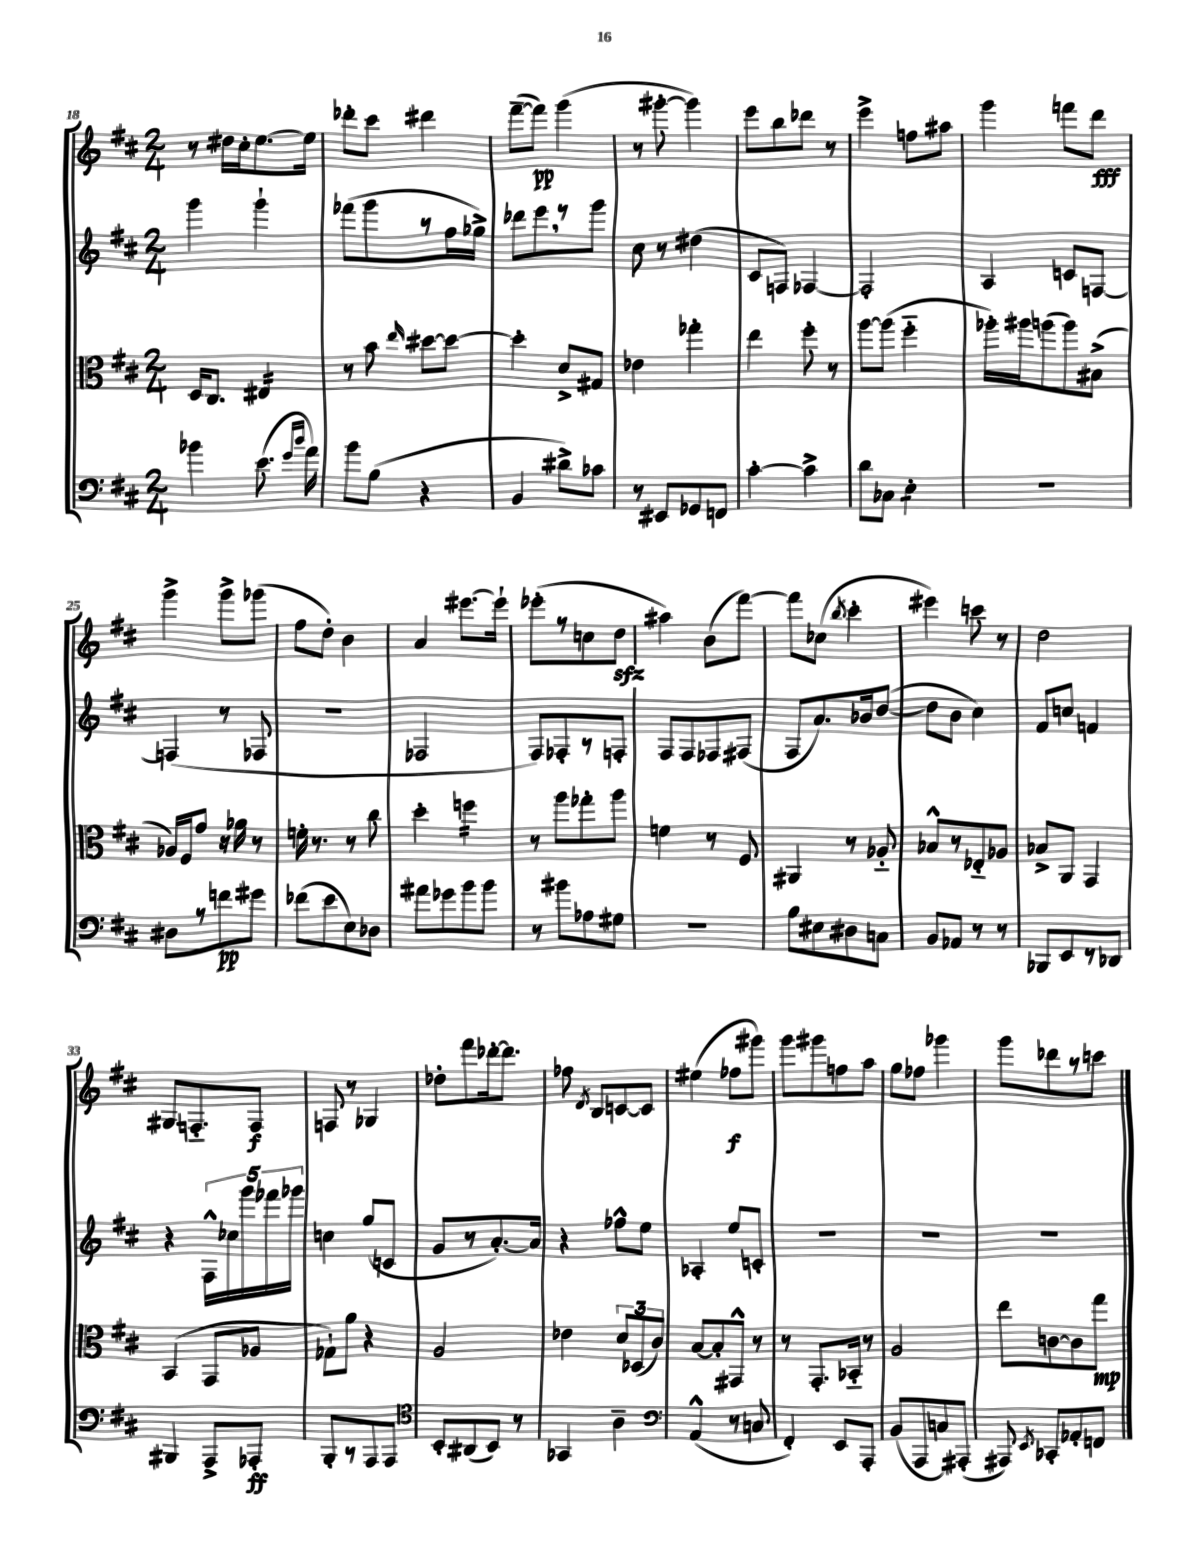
<<
\new StaffGroup <<
\new Staff = "s0" {
    \clef treble \key d \major \numericTimeSignature \time 2/4
    \autoBeamOff r8 dis''16[ cis''16-. e''8.~ e''16] |
    des'''8[-. cis'''8] dis'''4 |
    fis'''8[~--( fis'''8]\pp) g'''4( |
    r8 gis'''8~-. gis'''4) |
    e'''8[ b''8 des'''8] r8 |
    e'''4-> f''8[ ais''8] |
    g'''4 f'''8[ d'''8]\fff |
    g'''4-> g'''8[-> ges'''8]( |
    fis''8[ d''8]-.) b'4 |
    a'4 eis'''8.[~ eis'''16]-! |
    ees'''8[-.( r8 c''8 d''8]\sfz |
    ais''4) b'8[( fis'''8]~) |
    fis'''8[ ces''8]( \acciaccatura { b''8 } cis'''4-. |
    eis'''4) c'''8 r8 |
    d''2 |
    gis8.[ f8.-_ f8]\f |
    f8 r8 ges4 |
    des''8[-. fis'''8 des'''16~-. des'''8.] |
    fes''8 \acciaccatura { d'8 } b8[ c'8~ c'8] |
    eis''4( fes''8[\f gis'''8]) |
    g'''8[ gis'''8 f''8 a''8] |
    g''8[ fes''8] ges'''4 |
    g'''8[ des'''8 r8 c'''8] \bar "|." |
}
\new Staff = "s1" {
    \clef treble \key d \major \numericTimeSignature \time 2/4
    \autoBeamOff g'''4 g'''4-! |
    fes'''8[( g'''8 r8 fis''16 ges''16]->) |
    des'''8[ e'''8 \breathe r8 g'''8] |
    cis''8 r8 dis''4( |
    cis'8[ f8]) fes4~ |
    fes2-. |
    a4 c'8[ f8]~ |
    f4( r8 fes8 |
    r2 |
    fes2 |
    fis8[) fes8-. r8 f8]-. |
    fis8[ fis8 fes8 fis8]( |
    fis8[ a'8.) bes'16 d''8]~( |
    d''8[ b'8] cis''4) |
    fis'8[ c''8] f'4 |
    r4 \tuplet 5/4 { fis16[-^ ces''16 g'''16 fes'''16 ges'''16] } |
    c''4 g''8[( c'8] |
    g'8[ r8 a'8.~-.) a'16] |
    r4 fes''8[-^ e''8] |
    aes4-. e''8[ c'8]-. |
    R2 |
    R2 |
    R2 \bar "|." |
}
\new Staff = "s2" {
    \clef alto \key d \major \numericTimeSignature \time 2/4
    \autoBeamOff d16[ cis8.] eis4:16 |
    r8 b'8 \grace { e''16 } dis''8[~ dis''8]~ |
    dis''4-. d'8[-> gis8] |
    ees'4 ges''4-. |
    e''4 fis''8-. r8 |
    a''8[~ a''8]( fis''4-_ |
    aes''16[-.) ais''16 a''8( a''8) bis8]->( |
    aes16[) fis16 g'8] r16 aes'16 r8 |
    f'16-. r8. r8 cis''8 |
    d''4-. f''4:16 |
    r8 a''8[ ges''8-. a''8] |
    f'4 r8 fis8 |
    ais,4 r8 aes8-_ |
    bes8[-^ r8 ees8-_ aes8] |
    bes8[-> a,8] g,4 |
    b,4( g,8[ aes8] |
    ges8[-!) a'8] r4 |
    a2 |
    ees'4 \tuplet 3/2 { d'8[ des8( cis'8]) } |
    b8[~ b8-. gis,8]-^ r8 |
    r8 g,8.[-. bes,16]-_ r8 |
    a2 |
    e''8[ c'8~ c'8 g''8]\mp \bar "|." |
}
\new Staff = "s3" {
    \clef bass \key d \major \numericTimeSignature \time 2/4
    \autoBeamOff bes'4 e'8.( \grace { g'16[ d''16] } a'16) |
    b'8[ b8]( r4 |
    b,4 dis'8[->) ces'8] |
    r8 eis,8[ ges,8 f,8] |
    cis'4~-. cis'4-> |
    d'8[ ces8] e4:8-. |
    r2 |
    dis8[ r8 f'8\pp gis'8] |
    fes'8[( e'8 e8) des8] |
    ais'8[ ges'8 b'8 b'8] |
    r8 bis'8[ aes8 gis8] |
    r2 |
    b8[ eis8 dis8 c8] |
    b,8[ aes,8] r8 r8 |
    bes,,8[ e,8 r8 des,8] |
    bis,,4 a,,8[-> aes,,8]-.\ff |
    b,,8[-. r8 a,,8 a,,8] |
    \clef tenor b,8[-. ais,8( b,8]) r8 |
    ges,4 a4-- |
    \clef bass a,4-^( r8 c8 |
    fis,4-.) e,8[ a,,8]-. |
    b,8[( a,,8 c8) ais,,8]-.( |
    ais,,8) \acciaccatura { e,8 } ces,8[-. aes,8-. f,8] \bar "|." |
}
>>
>>
\layout { \context { \Score currentBarNumber = #18 } }
